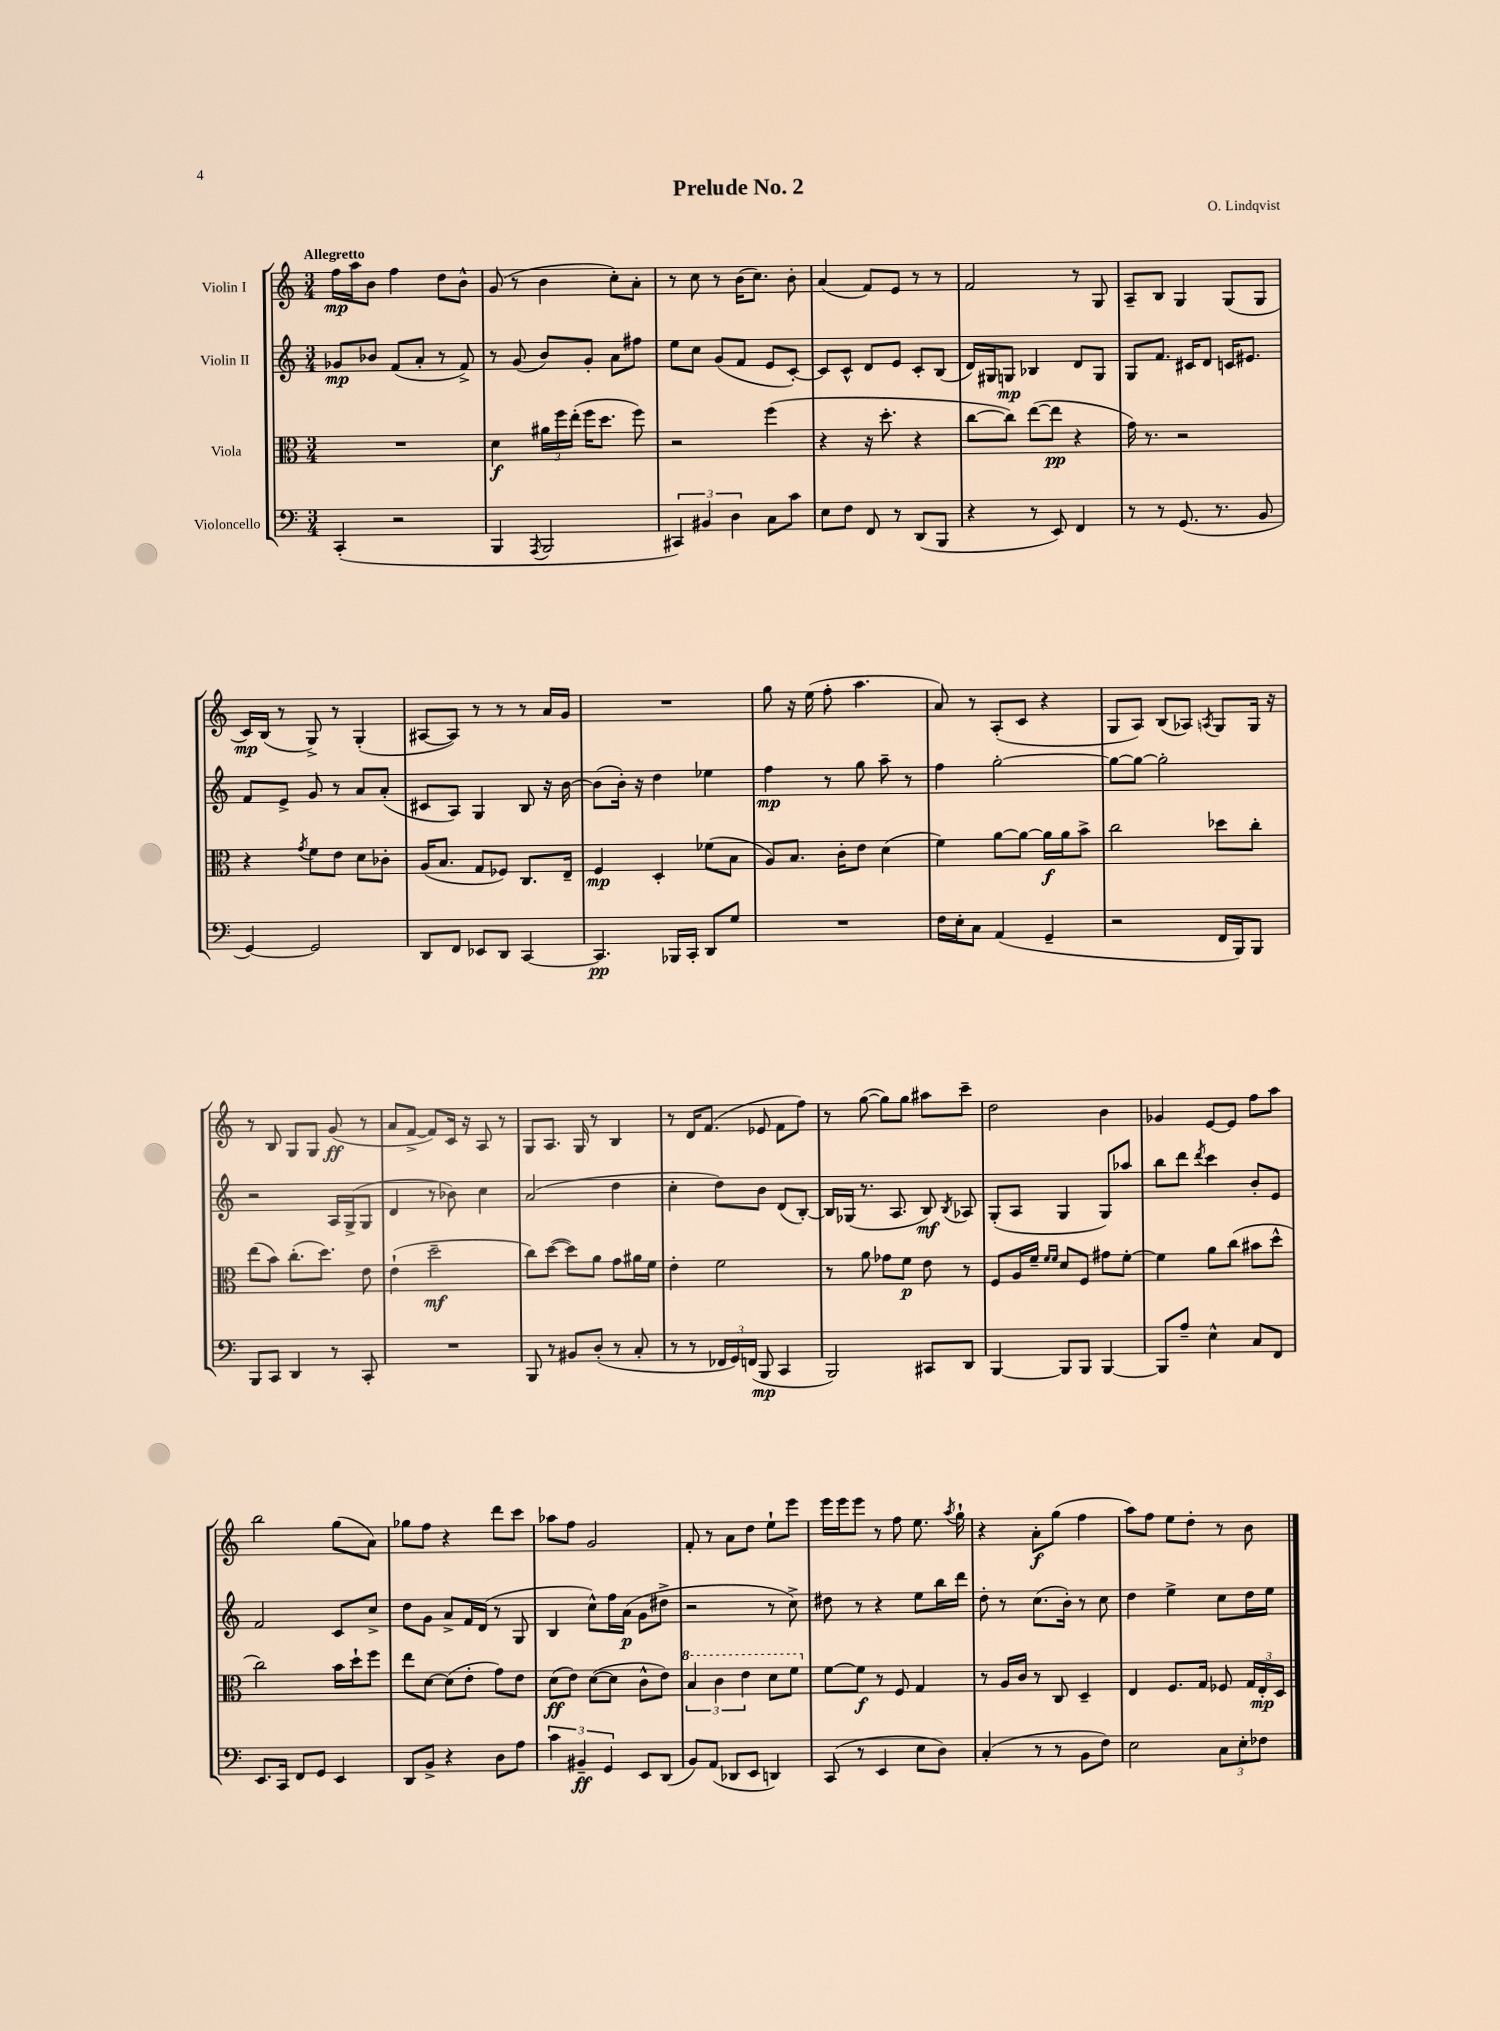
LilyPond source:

\header { title = "Prelude No. 2" composer = "O. Lindqvist" }
<<
\new StaffGroup <<
\new Staff = "s0" \with { instrumentName = "Violin I" } {
    \clef treble \key c \major \numericTimeSignature \time 3/4 \tempo "Allegretto"
    \autoBeamOff f''16[\mp a''16 b'8] f''4 d''8[ b'8]-^ |
    g'8( r8 b'4 c''8[-.) a'8]-. |
    r8 c''8 r8 b'16[( c''8.]) b'8-. |
    a'4( f'8[) e'8] r8 r8 |
    f'2 r8 g8 |
    a8[-- b8] g4 g8[( g8] |
    c'16[\mp) b16]( r8 g8->) r8 g4-.( |
    ais8[~ ais8]) r8 r8 r8 a'16[ g'16] |
    R2. |
    g''8 r16 e''16( f''8-. a''4. |
    a'8) r8 a8[-.( c'8] r4 |
    g8[ a8]) b8[( aes8]) \acciaccatura { a8 } g8[ g16] r16 |
    r8 b8 g8[ g8] g'8\ff( r8 |
    a'8[ f'8]~-> f'8[) c'16] r16 a8 r8 |
    g8[ a8.] g16 r8 b4 |
    r8 d'16[ f'8.]( ees'8 f'8[ f''8]) |
    r8 g''8~( g''8[) g''8] ais''8[ c'''8]-- |
    d''2 b'4 |
    ges'4 e'8[~ e'8] f''8[ a''8] |
    b''2 g''8[( a'8]) |
    ges''8[ f''8] r4 d'''8[ c'''8] |
    aes''8[ f''8] g'2 |
    f'8-. r8 a'8[ d''8] e''8[-! e'''8] |
    e'''16[ e'''16 e'''8] r8 f''8 e''8. \acciaccatura { a''8 } g''16-! |
    r4 a'8[-.\f g''8]( f''4 |
    a''8[) f''8] e''8[ d''8]-. r8 b'8 \bar "|." |
}
\new Staff = "s1" \with { instrumentName = "Violin II" } {
    \clef treble \key c \major \numericTimeSignature \time 3/4
    \autoBeamOff ges'8[\mp bes'8] f'8[( a'8]-. r8 f'8->) |
    r8 g'8( b'8[) g'8]-. a'8[ fis''8] |
    e''8[ c''8] g'8[( f'8] e'8[ c'8]~-.) |
    c'8[ c'8]-^ d'8[ e'8] c'8[-. b8]( |
    d'16[) gis16 g8]\mp bes4 d'8[ g8] |
    g8[ f'8.] cis'16[ d'8] c'16[ eis'8.] |
    f'8[ e'8]-> g'8 r8 a'8[ a'8]-.( |
    cis'8[ a8]) g4 b8 r16 b'16~ |
    b'8[( b'16]-.) r16 d''4 ees''4 |
    f''4\mp r8 g''8 a''8-- r8 |
    f''4 g''2~-. |
    g''8[~ g''8]~ g''2-. |
    r2 a16[ g16->( g8] |
    d'4 r8 bes'8) c''4 |
    a'2( d''4 |
    c''4-. d''8[) b'8] d'8[( b8]~-.) |
    b16[ ges16]( r8. a8. b8\mf) \acciaccatura { b8 } aes8 |
    g8[-.( a8] g4 g8[) aes''8] |
    b''8[ d'''8] \acciaccatura { d'''8 } c'''4 b'8[-. e'8] |
    f'2 c'8[ c''8]-> |
    d''8[ g'8] a'8[-> f'16 d'16]( r8 g8 |
    b4 c''8[-^) f''16 a'16]\p( g'8[ dis''8]-> |
    r2 r8 c''8->) |
    dis''8 r8 r4 e''8[ b''16 d'''16] |
    d''8-. r8 c''8.[( b'16]-.) r8 c''8 |
    d''4 e''4-> c''8[ d''16 e''16] \bar "|." |
}
\new Staff = "s2" \with { instrumentName = "Viola" } {
    \clef alto \key c \major \numericTimeSignature \time 3/4
    \autoBeamOff R2. |
    d'4\f \tuplet 3/2 { ais'16[ f''16 e''16]-.( } f''16[ d''8.] f''8) |
    r2 f''4( |
    r4 r16 d''8.-. r4 |
    c''8[~ c''8]) e''8[~( e''8]\pp r4 |
    g'16) r8. r2 |
    r4 \acciaccatura { g'8 } f'8[ e'8] d'8[ ces'8]-. |
    a16[( b8.] g8[ fes8]) c8.[ e16]-- |
    f4\mp d4-. fes'8[( b8] |
    a8[) b8.] c'16[-. e'8] d'4( |
    f'4) a'8[~ a'8]~ a'16[\f a'16 b'8]-> |
    c''2 des''8[ c''8]-. |
    e''8[( b'8]) c''8.[-.( d''8.]) e'8 |
    e'4-!( d''2--\mf |
    c''8[) d''8]~( d''8[) a'8] g'8[ ais'16 f'16] |
    e'4-. f'2 |
    r8 a'8 ges'8[ f'8]\p e'8 r8 |
    f8[ a16 f'16]-- \grace { f'16[ f'16] } d'8[ f8] gis'8[ f'8]~-. |
    f'4 a'8[ c''8]( bis'8[ d''8]-^ |
    c''2) b'16[ d''16-! f''8] |
    e''8[ d'8]~ d'8[( e'8]-. g'8[) e'8] |
    d'8[\ff( e'8]) d'8[~( d'8] c'8[-^ e'8]) |
    \tuplet 3/2 { \ottava #1 b'4 c''4 e''4 } d''8[ f''8] \ottava #0 |
    f'8[~ f'8]\f r8 f8 g4 |
    r8 a16[ c'16] r8 c8 d4-- |
    e4 f8.[ g16] fes8 \tuplet 3/2 { g16[ e16-.\mp d16] } \bar "|." |
}
\new Staff = "s3" \with { instrumentName = "Violoncello" } {
    \clef bass \key c \major \numericTimeSignature \time 3/4
    \autoBeamOff c,4-.( r2 |
    b,,4 \acciaccatura { a,,8 } b,,2 |
    \tuplet 3/2 { cis,4) bis,4 d4 } c8[ c'8] |
    e8[ f8] f,8 r8 d,8[( b,,8] |
    r4 r8 e,8) f,4 |
    r8 r8 g,8.( r8. b,8 |
    g,4~) g,2 |
    d,8[ f,8] ees,8[ d,8] c,4~ |
    c,4.\pp bes,,16[ c,16]-. d,8[ g8] |
    R2. |
    f16[ e16-. c8] a,4( g,4-- |
    r2 f,16[ b,,16) b,,8] |
    b,,8[ c,8] d,4 r8 c,8-. |
    R2. |
    b,,8 r8 bis,8[ d8]-.( r8 c8-. |
    r8 r8 \tuplet 3/2 { fes,16[ g,16) f,16]( } b,,8\mp c,4 |
    b,,2) cis,8[ d,8] |
    b,,4~ b,,8[ b,,8] b,,4~ |
    b,,8[ a8]-- e4-^ c8[ f,8] |
    e,8.[ c,16] f,8[ g,8] e,4 |
    d,8[ b,8]-> r4 d8[ a8] |
    \tuplet 3/2 { c'4 bis,4--\ff g,4 } e,8[ d,8]( |
    b,8[) a,8]( des,8[ e,8] d,4) |
    c,8( r8 e,4 e8[ d8]) |
    c4-.( r8 r8 b,8[ f8]) |
    e2 \tuplet 3/2 { c8[ e8-. fes8] } \bar "|." |
}
>>
>>
\layout { \context { \Score \remove "Bar_number_engraver" } }
